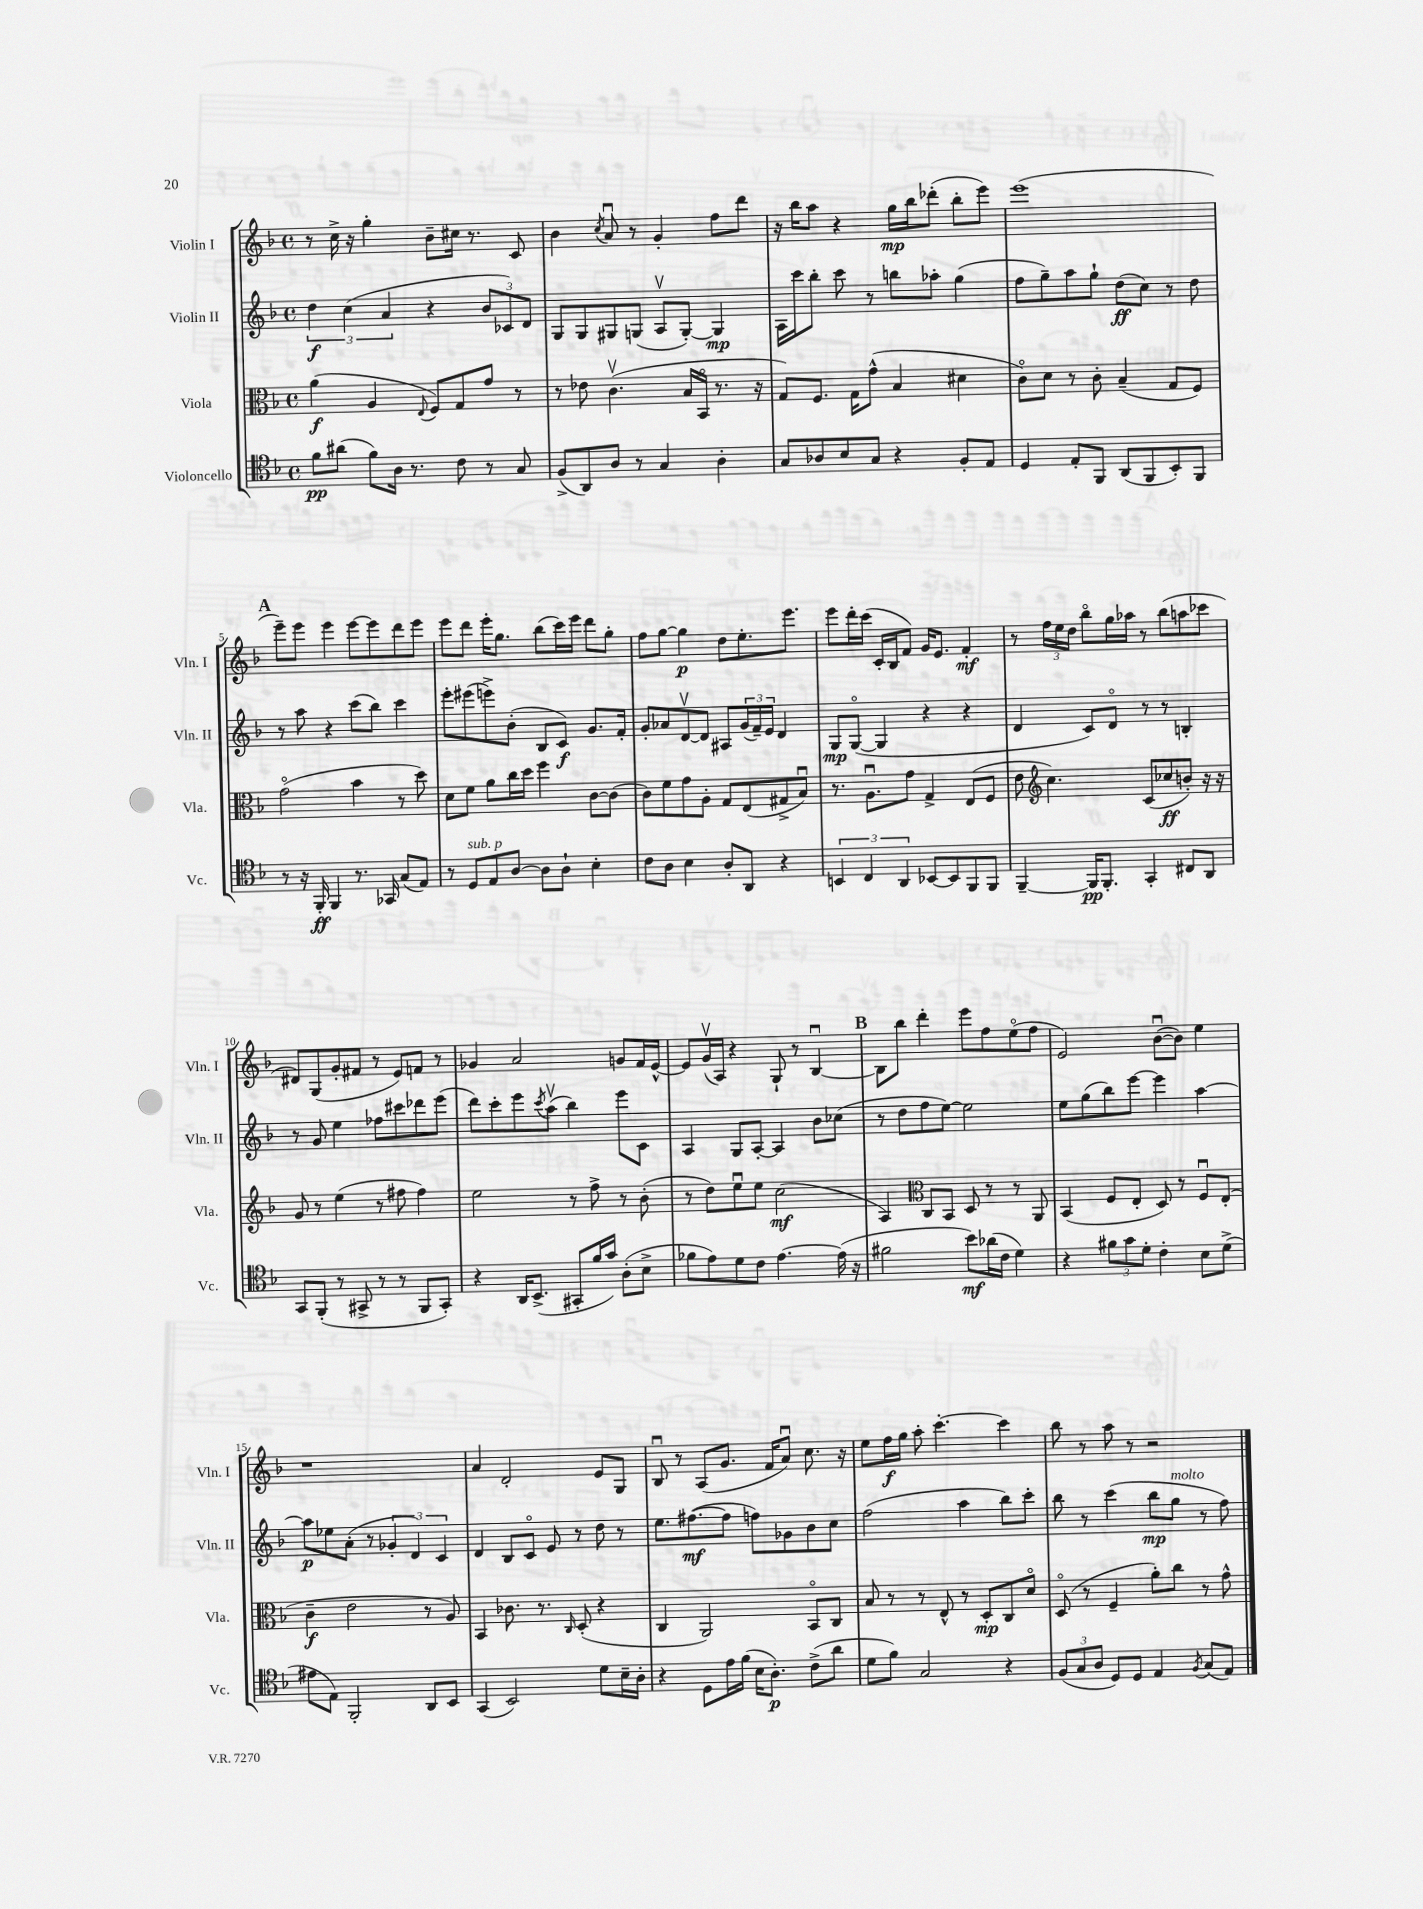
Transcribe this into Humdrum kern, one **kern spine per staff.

**kern	**dynam	**kern	**dynam	**kern	**dynam	**kern	**dynam
*part4	*part4	*part3	*part3	*part2	*part2	*part1	*part1
*staff4	*staff4	*staff3	*staff3	*staff2	*staff2	*staff1	*staff1
*I"Violoncello	*	*I"Viola	*	*I"Violin II	*	*I"Violin I	*
*I'Vc.	*	*I'Vla.	*	*I'Vln. II	*	*I'Vln. I	*
*clefC4	*	*clefC3	*	*clefG2	*	*clefG2	*
*k[b-]	*	*k[b-]	*	*k[b-]	*	*k[b-]	*
*M4/4	*	*M4/4	*	*M4/4	*	*M4/4	*
*met(c)	*	*met(c)	*	*met(c)	*	*met(c)	*
=1	=1	=1	=1	=1	=1	=1	=1
8f\L	pp	(4a\	f	6dd\	f	8r	.
(8a#X\J	.	.	.	.	.	16cc^\	.
.	.	.	.	(6cc\	.	.	.
.	.	.	.	.	.	16r	.
8f\L)	.	4A/	.	.	.	4gg'\	.
.	.	.	.	6a/	.	.	.
16A\Jk	.	.	.	.	.	.	.
8.r	.	.	.	.	.	.	.
.	.	8qqE/	.	.	.	.	.
.	.	8F/L)	.	4r	.	8b-~\L	.
8c\	.	8G/	.	.	.	16cc#X\Jk	.
.	.	.	.	.	.	8.r	.
8r	.	8g/J	.	12b-/L	.	.	.
.	.	.	.	12c-X/)	.	.	.
8G/	.	8r	.	.	.	8c/	.
.	.	.	.	12d/J	.	.	.
=2	=2	=2	=2	=2	=2	=2	=2
(8F^/L	.	8r	.	8G/L	.	4b-\	.
8AA/)	.	8e-X\	.	8G/	.	.	.
.	.	.	.	.	.	8qcc/	.
8A/J	.	(4.cv\	.	8G#X/	.	8au/	.
8r	.	.	.	(8Gn/J	.	8r	.
4G/	.	.	.	8Av/L	.	4g'/	.
.	.	16B-/LL	.	[8G'/J)	.	.	.
.	.	16BB-/JJ	.	.	.	.	.
4A'\	.	8.r	.	4G/]	mp	8ff\L	.
.	.	.	.	.	.	8ddd\J	.
.	.	16r	.	.	.	.	.
=3	=3	=3	=3	=3	=3	=3	=3
8G/L	.	8G/L)	.	16A\LL	.	16r	.
.	.	.	.	16ccc\J	.	16bb-\KL	.
8A-X/	.	8.F/J	.	8bb-'\J	.	8aa\J	.
8B-/	.	.	.	8ccc\	.	4r	.
.	.	16G\KL	.	.	.	.	.
8G/J	.	(8g^^\J	.	8r	.	.	.
4r	.	4B-/	.	8bbn\L	.	16gg\LL	mp
.	.	.	.	.	.	16bb-\J	.
.	.	.	.	8aa-X'\J	.	(8ddd-X'\J	.
8F'/L	.	4d#X\	.	(4gg\	.	8bb-'\L	.
8E/J	.	.	.	.	.	8eee\J)	.
=4	=4	=4	=4	=4	=4	=4	=4
4D/	.	8c\L)	.	8ff\L	.	(1eee	.
.	.	8d\J	.	8gg~\)	.	.	.
8E'/L	.	8r	.	8aa\	.	.	.
8FF/J	.	8c'\	.	8gg`\J	.	.	.
(8AA/L	.	(4B-~/	.	(8dd\L	ff	.	.
8FF/	.	.	.	8cc\J)	.	.	.
8BB-'/)	.	8G/L	.	8r	.	.	.
8FF/J	.	8F/J)	.	8dd\	.	.	.
!!LO:LB:g=z
!!LO:REH:place=s1:t=A
=5	=5	=5	=5	=5	=5	=5	=5
8r	.	(2g\	.	8r	.	8eee~\L)	.
16r	.	.	.	8aa\	.	8eee\J	.
16FF'/	ff	.	.	.	.	.	.
4FF/	.	.	.	4r	.	4eee\	.
8.r	.	4b-\	.	(8ccc\L	.	[8eee\L	.
.	.	.	.	8bb-\J)	.	8eee\]	.
16GG-X/	.	.	.	.	.	.	.
(8G/L	.	8r	.	4ccc\	.	8ddd\	.
8E/J)	.	8dd\)	.	.	.	8eee\J	.
=6	=6	=6	=6	=6	=6	=6	=6
8r	.	8d\L	.	8eee'\L	.	8eee\L	.
!LO:TX:a:i:t=sub. p	!	!	!	!	!	!	!
8D/L	.	8f\J	.	(8eee#X\	.	8ddd\J	.
8E/	.	8a\L	.	8eeen^\)	.	16eee'\KL	.
.	.	.	.	.	.	8.gg\J	.
[8A/J	.	16cc\L	.	(8b-'\J	.	.	.
.	.	16dd\JJ	.	.	.	.	.
8A\L]	.	4ff\	.	8B-/L	.	(8bb-\L	.
8A`\J	.	.	.	8c/J)	f	16ccc\L)	.
.	.	.	.	.	.	16eee\JJ	.
4B-'\	.	[8c\L	.	8.g/L	.	8ddd\L	.
.	.	(8c\J]	.	.	.	8gg'\J	.
.	.	.	.	16f'/Jk	.	.	.
=7	=7	=7	=7	=7	=7	=7	=7
8c\L	.	8c\L)	.	8g'/L	.	8ff\L	.
8A\J	.	8f\	.	8a-X/	.	[8gg\J	.
4B-\	.	8g\	.	[8dv/	.	4gg\]	p
.	.	8A'\J	.	8d/J]	.	.	.
8A'/L	.	8G/L	.	8A#X/L	.	8dd\L	.
8AA/J	.	(8E/	.	(24g/L	.	8.ee'\	.
.	.	.	.	24f~/)	.	.	.
.	.	.	.	24e/JJ	.	.	.
4r	.	8G#X^/	.	4d/	.	.	.
.	.	.	.	.	.	8.eee\J	.
.	.	8B-u/J)	.	.	.	.	.
=8	=8	=8	=8	=8	=8	=8	=8
6BBn/	.	8.r	.	8G/L	mp	8eee\L	.
.	.	.	.	([8G/J	.	16ddd'\L	.
6C/	.	.	.	.	.	.	.
.	.	8.Au\L	.	.	.	(16ccc\JJ	.
.	.	.	.	4G/]	.	16c'/LL	.
.	.	.	.	.	.	16B-/J	.
6AA/	.	.	.	.	.	.	.
.	.	8g\J	.	.	.	8f/J)	.
[8BB-X/L	.	4G^/	.	4r	.	16g/KL	.
.	.	.	.	.	.	8.e/J	.
8BB-/]	.	.	.	.	.	.	.
8FF/	.	(8E/L	.	4r	.	4f'/	mf
8FF/J	.	8F/J	.	.	.	.	.
=9	=9	=9	=9	=9	=9	=9	=9
[4FF~/	.	8e\	.	4d/	.	8r	.
*	*	*clefG2	*	*	*	*	*
.	.	4.cc\)	.	.	.	24ff\LL	.
.	.	.	.	.	.	24ee\	.
.	.	.	.	.	.	24dd\JJ	.
16FF/KL]	pp	.	.	8c/L)	.	8bb-\L	.
8.FF'/J	.	.	.	.	.	.	.
.	.	.	.	8d/J	.	16gg\L	.
.	.	.	.	.	.	16aa-X\JJ	.
4GG'/	.	(8c/L	.	8r	.	8r	.
.	.	8cc-X/	ff	8r	.	(8bb-\L	.
8C#X/L	.	8bn'/J)	.	4Bn'/	.	8aan\	.
8AA/J	.	16r	.	.	.	8ccc-X\J	.
.	.	16r	.	.	.	.	.
!!LO:LB:g=z
=10	=10	=10	=10	=10	=10	=10	=10
8GG/L	.	8g/	.	8r	.	8d#X/L)	.
(8FF'/J	.	8r	.	8g/	.	(8G/	.
8r	.	(4ee\	.	4ee\	.	8g'/	.
8GG#X^/	.	.	.	.	.	8f#X/J	.
8r	.	8r	.	8ff-X\L	.	8r	.
8r	.	8ff#X\	.	8ccc#X\	.	8e/L)	.
8FF/L	.	4ff#\)	.	8ddd-X\	.	8fn/J	.
8GG#'/J)	.	.	.	(8eee\J	.	8r	.
=11	=11	=11	=11	=11	=11	=11	=11
4r	.	2ee\	.	8ddd\L)	.	4g-X/	.
.	.	.	.	8ccc'\	.	.	.
16AA/KL	.	.	.	8eee\	.	2a/	.
(8.BB-^/J	.	.	.	.	.	.	.
.	.	.	.	8qccc/	.	.	.
.	.	.	.	(8aav\J	.	.	.
8GG#X'/L	.	8r	.	4bb-\)	.	.	.
16f/L	.	8ff^\	.	.	.	.	.
16g/JJ)	.	.	.	.	.	.	.
(8A'\L	.	8r	.	8eee\L	.	8gn/L	.
8B-^\J	.	(8b-'\	.	8c\J	.	16f/L	.
.	.	.	.	.	.	[16e^^/JJ	.
=12	=12	=12	=12	=12	=12	=12	=12
8f-X\L	.	8r	.	4A/	.	8e/L]	.
8e\)	.	8dd\L)	.	.	.	(16gv/L	.
.	.	.	.	.	.	16A/JJ)	.
8d\	.	8eeu\	.	8G/L	.	4r	.
8c\J	.	8ee\J	.	[8A'/J	.	.	.
[4.e\	.	(2cc\	mf	4A/]	.	8G`/	.
.	.	.	.	.	.	8r	.
.	.	.	.	8b-\L	.	[4B-u/	.
(16e\]	.	.	.	(8cc-X\J	.	.	.
16r	.	.	.	.	.	.	.
!!LO:REH:place=s1:t=B
=13	=13	=13	=13	=13	=13	=13	=13
2f#X\	.	4A/)	.	8r	.	8B-\L]	.
.	.	.	.	8dd\L	.	8bb-\J	.
*	*	*clefC3	*	*	*	*	*
.	.	8C/L	.	8ff\	.	4ddd'\	.
.	.	8BB-/J	.	[8ee\J)	.	.	.
8b-\L)	mf	8D/	.	2ee\]	.	8eee\L	.
(16a-X\L	.	8r	.	.	.	8ff\	.
16c\JJ	.	.	.	.	.	.	.
4d\)	.	8r	.	.	.	(8ee\	.
.	.	8AA/	.	.	.	8ff\J	.
=14	=14	=14	=14	=14	=14	=14	=14
4r	.	(4BB-/	.	8ee\L	.	2e/)	.
.	.	.	.	(8gg\	.	.	.
12f#X\L	.	8F/L	.	8bb-\)	.	.	.
12g\	.	.	.	.	.	.	.
.	.	8E'/J	.	[8eee\J	.	.	.
12d'\J	.	.	.	.	.	.	.
4c'\	.	8D/)	.	4eee\]	.	([8b-u\L	.
.	.	8r	.	.	.	8b-\J])	.
8B-\L	.	8Fu/L	.	[4aa\	.	4ee\	.
(8d^\J	.	(8E'/J	.	.	.	.	.
!!LO:LB:g=z
=15	=15	=15	=15	=15	=15	=15	=15
8e#X\L	.	4c~\	f	8aa\L]	p	1r	.
8E\J)	.	.	.	8ee-X\	.	.	.
2FF'/	.	2e\	.	(8a'\J	.	.	.
.	.	.	.	8r	.	.	.
.	.	.	.	6g-X'/	.	.	.
.	.	.	.	6d/)	.	.	.
8AA/L	.	8r	.	.	.	.	.
.	.	.	.	6c/	.	.	.
8BB-/J	.	8A/)	.	.	.	.	.
=16	=16	=16	=16	=16	=16	=16	=16
(4GG/	.	4BB-/	.	4d/	.	4a/	.
2BB-/)	.	8.c-X\	.	8B-/L	.	2d'/	.
.	.	.	.	8c/J	.	.	.
.	.	8.r	.	.	.	.	.
.	.	.	.	8e/	.	.	.
.	.	16qqC/	.	.	.	.	.
.	.	(8D'/	.	8r	.	.	.
8d\L	.	4r	.	8dd\	.	8e/L	.
16B-~\L	.	.	.	8r	.	8G/J	.
16A'\JJ	.	.	.	.	.	.	.
=17	=17	=17	=17	=17	=17	=17	=17
4r	.	4C/	.	8.ee\L	.	8B-u/	.
.	.	.	.	.	.	8r	.
.	.	.	.	([8.ff#X\	mf	.	.
8D\L	.	2AA/)	.	.	.	(8A/L	.
16e\L	.	.	.	8ff#\J]	.	8.g/J	.
(16f\JJ	.	.	.	.	.	.	.
16B-\KL	.	.	.	8ffn\L)	.	.	.
8.A'\J)	p	.	.	.	.	16f/KL	.
.	.	.	.	8g-X\	.	8au/J)	.
(8c^\L	.	8BB-/L	.	8b-\	.	8.cc\	.
8a\J	.	8C/J	.	8cc\J	.	.	.
.	.	.	.	.	.	16r	.
=18	=18	=18	=18	=18	=18	=18	=18
8d\L	.	8B-/	.	(2ff\	.	8ee\L	.
8f\J)	.	8r	.	.	.	16ff\L	f
.	.	.	.	.	.	16gg\JJ	.
2G/	.	8r	.	.	.	8aa'\	.
.	.	8E^^/	.	.	.	[4.ccc'\	.
.	.	8r	.	4aa\	.	.	.
.	.	8D'/L	mp	.	.	.	.
4r	.	8C/	.	8bb-\L)	.	4ccc\]	.
.	.	8d/J	.	8ccc'\J	.	.	.
=19	=19	=19	=19	=19	=19	=19	=19
(12F/L	.	(8D/	.	8bb-\	.	8bb-\	.
12G/	.	.	.	.	.	.	.
.	.	8r	.	8r	.	8r	.
12A/J	.	.	.	.	.	.	.
8D/L)	.	4F~/	.	(4ccc\	.	8aa\	.
8D/J	.	.	.	.	.	8r	.
4E/	.	8a'\L)	.	8bb-\L	mp	2r	.
!	!	!	!	!LO:TX:a:i:t=molto	!	!	!
.	.	8cc\J	.	8gg\J	.	.	.
8qF/	.	.	.	.	.	.	.
(8G/L	.	8r	.	8r	.	.	.
8E/J)	.	8g^^\	.	8ff\)	.	.	.
==	==	==	==	==	==	==	==
*-	*-	*-	*-	*-	*-	*-	*-
